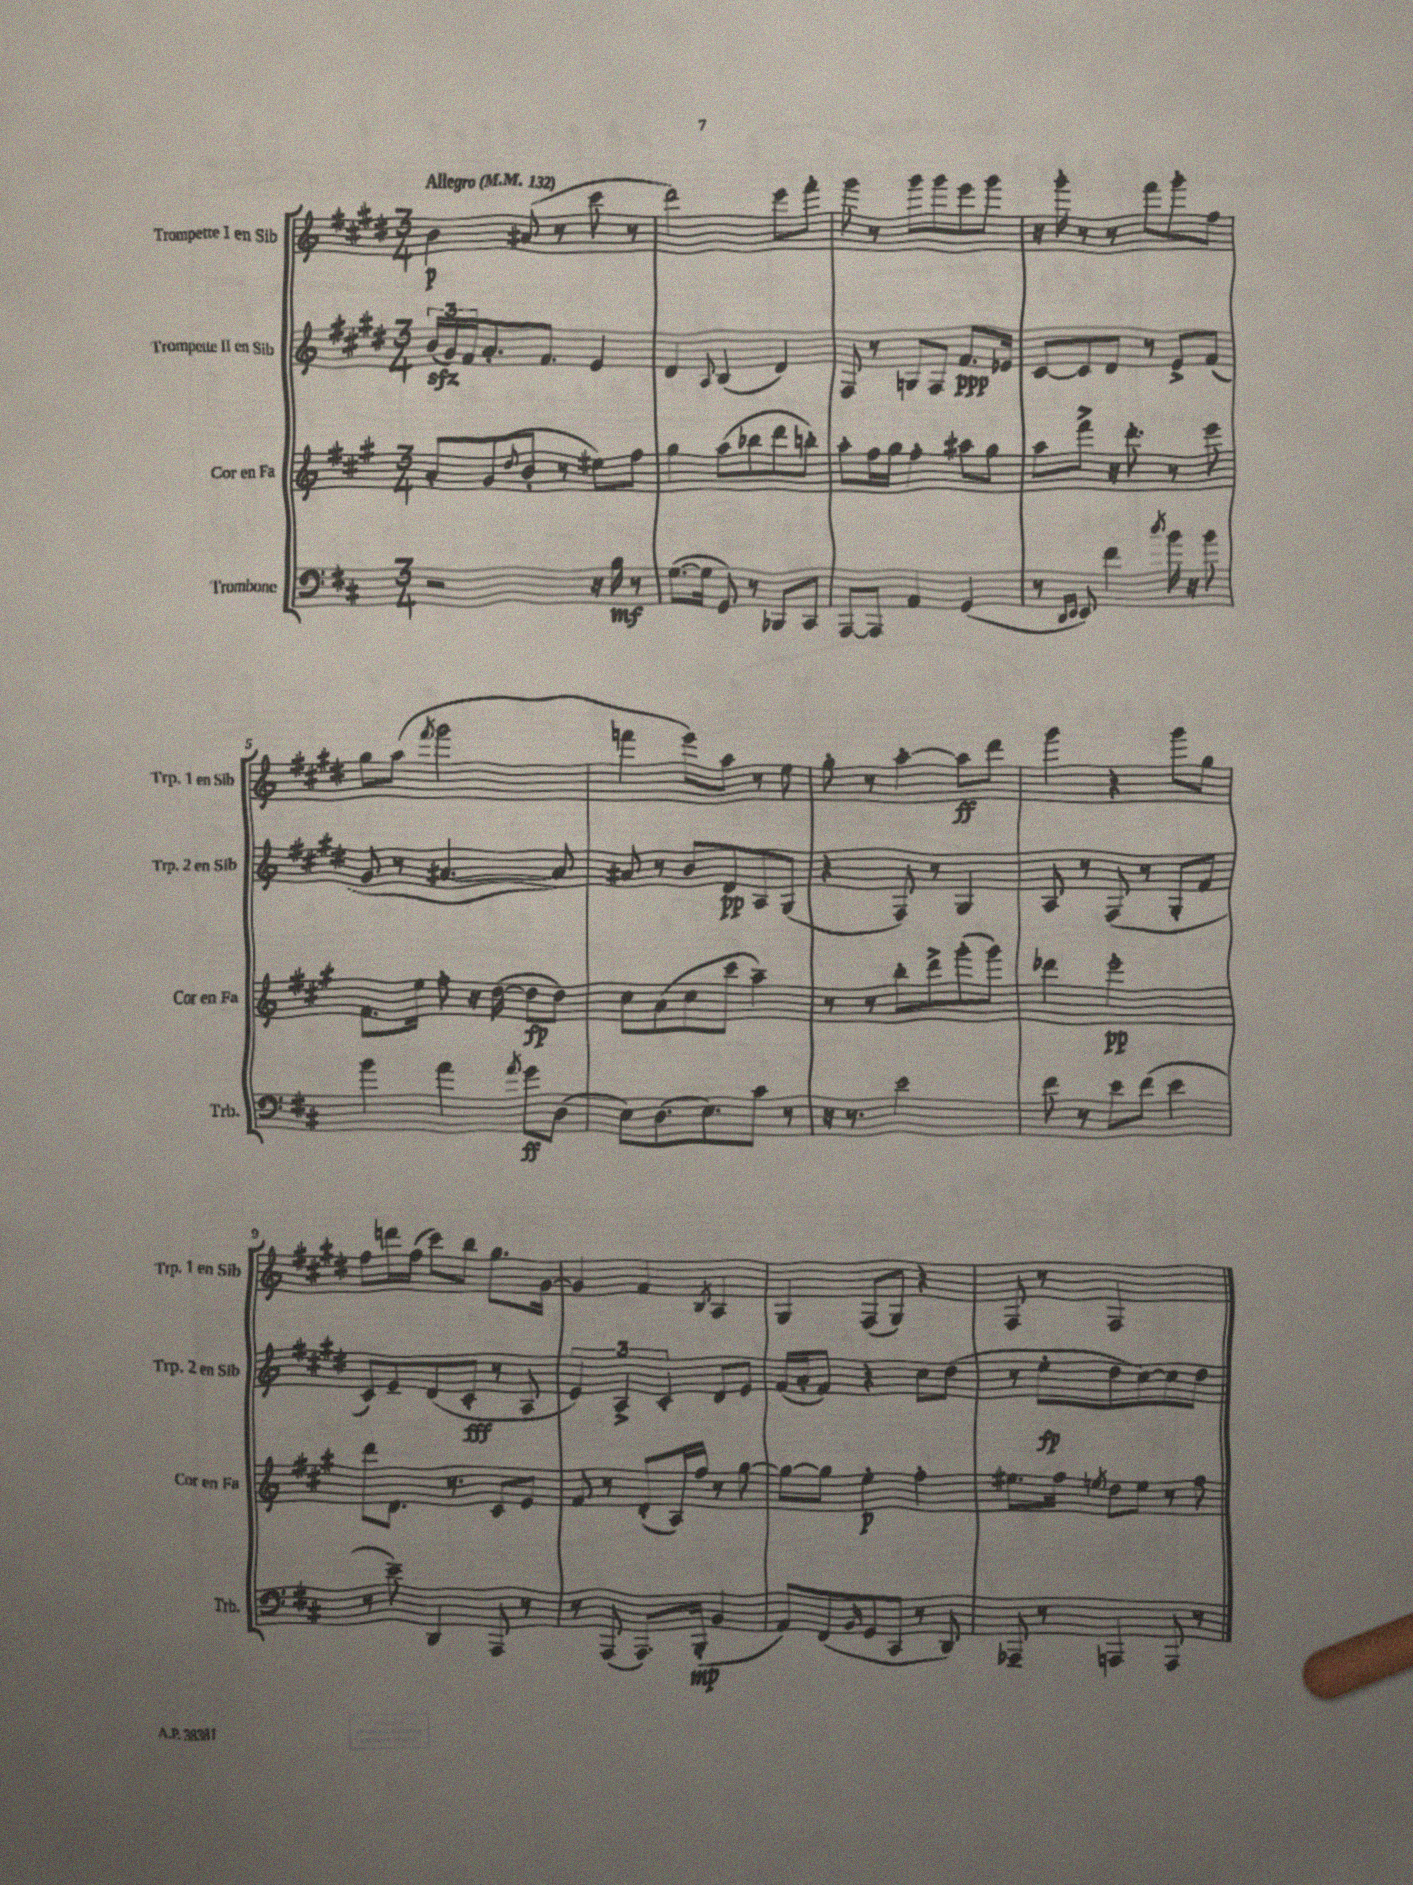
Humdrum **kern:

**kern	**dynam	**kern	**dynam	**kern	**dynam	**kern	**dynam
*part4	*part4	*part3	*part3	*part2	*part2	*part1	*part1
*staff4	*staff4	*staff3	*staff3	*staff2	*staff2	*staff1	*staff1
*I"Trombone	*	*I"Cor en Fa	*	*I"Trompette II en Sib	*	*I"Trompette I en Sib	*
*I'Trb.	*	*I'Cor en Fa	*	*I'Trp. 2 en Sib	*	*I'Trp. 1 en Sib	*
*clefF4	*	*clefG2	*	*clefG2	*	*clefG2	*
*k[f#c#]	*	*k[f#c#g#]	*	*k[f#c#g#d#]	*	*k[f#c#g#d#]	*
*M3/4	*	*M3/4	*	*M3/4	*	*M3/4	*
*MM132	*	*MM132	*	*MM132	*	*MM132	*
=1	=1	=1	=1	=1	=1	=1	=1
!	!	!	!	!	!	!LO:TX:a:B:t=Allegro	!
2r	.	8a'/L	.	(24bzz/LL	.	4b\	p
.	.	.	.	24g#/)	.	.	.
.	.	.	.	24f#/J	.	.	.
.	.	(8g#/	.	8.a'/	.	.	.
.	.	8qqdd/	.	.	.	.	.
.	.	8b'/J	.	.	.	(8a#X/	.
.	.	.	.	8.f#/J	.	.	.
.	.	8r	.	.	.	8r	.
16r	.	8ee#X\L)	.	4e/	.	8ccc#\	.
16B\	mf	.	.	.	.	.	.
8r	.	8ff#\J	.	.	.	8r	.
=2	=2	=2	=2	=2	=2	=2	=2
([8.G\L	.	4gg#\	.	4d#/	.	2ddd#\)	.
16G\Jk]	.	.	.	.	.	.	.
.	.	.	.	8qqA/	.	.	.
8GG/)	.	(8aa\L	.	(4B/	.	.	.
8r	.	8bb-X\	.	.	.	.	.
8BBB-X/L	.	8ddd\	.	4d#/)	.	8eee\L	.
8CC#/J	.	8bbn'\J)	.	.	.	8fff#'\J	.
=3	=3	=3	=3	=3	=3	=3	=3
[8AAA/L	.	8aa'\L	.	8F#/	.	8ggg#\	.
8AAA/J]	.	16ff#\L	.	8r	.	8r	.
.	.	16gg#\JJ	.	.	.	.	.
4AA/	.	4ff#'\	.	8Gn/L	.	8ggg#\L	.
.	.	.	.	8F#/J	.	8ggg#\	.
(4GG/	.	8aa#X\L	.	8.f#/L	ppp	8eee\	.
.	.	8gg#\J	.	.	.	8ggg#\J	.
.	.	.	.	16e-X/Jk	.	.	.
=4	=4	=4	=4	=4	=4	=4	=4
8r	.	8aa\L	.	[8c#/L	.	16r	.
.	.	.	.	.	.	16ggg#'\	.
16qqDD/LL	.	.	.	.	.	.	.
16qqEE/JJ	.	.	.	.	.	.	.
8EE/)	.	8fff#^\J	.	8c#/]	.	8r	.
4f#\	.	16r	.	8d#/J	.	8r	.
.	.	8.ddd'\	.	.	.	.	.
.	.	.	.	8r	.	8fff#\L	.
8qdd/	.	.	.	.	.	.	.
16b\	.	8r	.	8e^/L	.	8ggg#'\	.
16r	.	.	.	.	.	.	.
8b\	.	8eee\	.	(8f#/J	.	8ff#\J	.
!!LO:LB:g=z
=5	=5	=5	=5	=5	=5	=5	=5
4b\	.	8.f#\L	.	8g#/	.	8gg#\L	.
.	.	.	.	8r	.	(8aa\J	.
.	.	16ee\Jk	.	.	.	.	.
.	.	.	.	.	.	8qfff#/	.
4a\	.	8ff#'\	.	[4.a#X/	.	2ggg#\	.
.	.	16r	.	.	.	.	.
.	.	([16dd\	.	.	.	.	.
8qa/	.	.	.	.	.	.	.
8g\L	ff	8dd\L]	fp	.	.	.	.
(8D\J	.	8dd\J)	.	8a#/])	.	.	.
=6	=6	=6	=6	=6	=6	=6	=6
8E\L)	.	8cc#\L	.	8a#X/	.	4fffn\	.
(8.D\	.	(8a\	.	8r	.	.	.
.	.	8cc#\	.	8b/L	.	8eee\L)	.
8.E\)	.	.	.	.	.	.	.
.	.	8ccc#\J	.	8d#/	pp	8aa\J	.
8c#\J	.	4aa~\)	.	8A/	.	8r	.
8r	.	.	.	(8G#/J	.	8ee\	.
=7	=7	=7	=7	=7	=7	=7	=7
16r	.	8r	.	4r	.	8gg#'\	.
8.r	.	.	.	.	.	.	.
.	.	8r	.	.	.	8r	.
2e\	.	8bb'\L	.	8F#/)	.	[4aa'\	.
.	.	8ddd^\	.	8r	.	.	.
.	.	(8ggg#'\	.	4G#/	.	8aa\L]	ff
.	.	8ggg#\J)	.	.	.	8ddd#\J	.
=8	=8	=8	=8	=8	=8	=8	=8
8f#\	.	4ddd-X\	.	8A/	.	4ggg#\	.
8r	.	.	.	8r	.	.	.
8e\L	.	2eee'\	pp	(8F#/	.	4r	.
(8f#\J	.	.	.	8r	.	.	.
4e\	.	.	.	8G#'/L	.	8ggg#\L	.
.	.	.	.	8f#/J	.	8gg#\J	.
!!LO:LB:g=z
=9	=9	=9	=9	=9	=9	=9	=9
8r	.	8ddd\L	.	8c#/L)	.	8ff#\L	.
8e~\)	.	8.d\J	.	8e~/	.	16dddn\L	.
.	.	.	.	.	.	(16ff#\JJ	.
4DD/	.	.	.	(8d#/	.	8ccc#\L)	.
.	.	8.r	.	.	.	.	.
.	.	.	.	8c#'/J	fff	8bb\J	.
8AAA/	.	8c#/L	.	8r	.	8.gg#\L	.
8r	.	8e/J	.	8A/	.	.	.
.	.	.	.	.	.	[16g#\Jk	.
=10	=10	=10	=10	=10	=10	=10	=10
8r	.	8f#/	.	6e/)	.	4g#/]	.
(8AAA/	.	8r	.	.	.	.	.
.	.	.	.	6A^/	.	.	.
8.AAA/L)	.	(8d'/L	.	.	.	4f#/	.
.	.	.	.	6c#'/	.	.	.
.	.	16A/L)	.	.	.	.	.
(16BBB'/Jk	mp	16ff#/JJ	.	.	.	.	.
.	.	.	.	.	.	8qB/	.
4BB/	.	8r	.	8d#/L	.	4A/	.
.	.	[8gg#\	.	8e/J	.	.	.
=11	=11	=11	=11	=11	=11	=11	=11
8AA/L)	.	8gg#\L_	.	(16f#/LL	.	4G#/	.
.	.	.	.	16a'/J	.	.	.
(8FF#/	.	8gg#\J]	.	8f#/J)	.	.	.
16qqBB/	.	.	.	.	.	.	.
8GG/	.	4ee'\	p	4r	.	(8F#/L	.
8CC#/J	.	.	.	.	.	8G#/J)	.
8r	.	4ff#'\	.	8cc#\L	.	4r	.
8DD/)	.	.	.	(8dd#\J	.	.	.
=12	=12	=12	=12	=12	=12	=12	=12
8AAA-X~/	.	8.ee#X\L	.	8r	.	8F#/	.
8r	.	.	.	8ee'\L	fp	8r	.
.	.	16ff#\Jk	.	.	.	.	.
.	.	8qeen/	.	.	.	.	.
4AAAn/	.	8dd\L	.	8dd#\	.	2F#/	.
.	.	8ee\J	.	[8cc#\)	.	.	.
8AAA/	.	8r	.	8cc#\]	.	.	.
8r	.	8ff#\	.	8dd#\J	.	.	.
==	==	==	==	==	==	==	==
*-	*-	*-	*-	*-	*-	*-	*-
